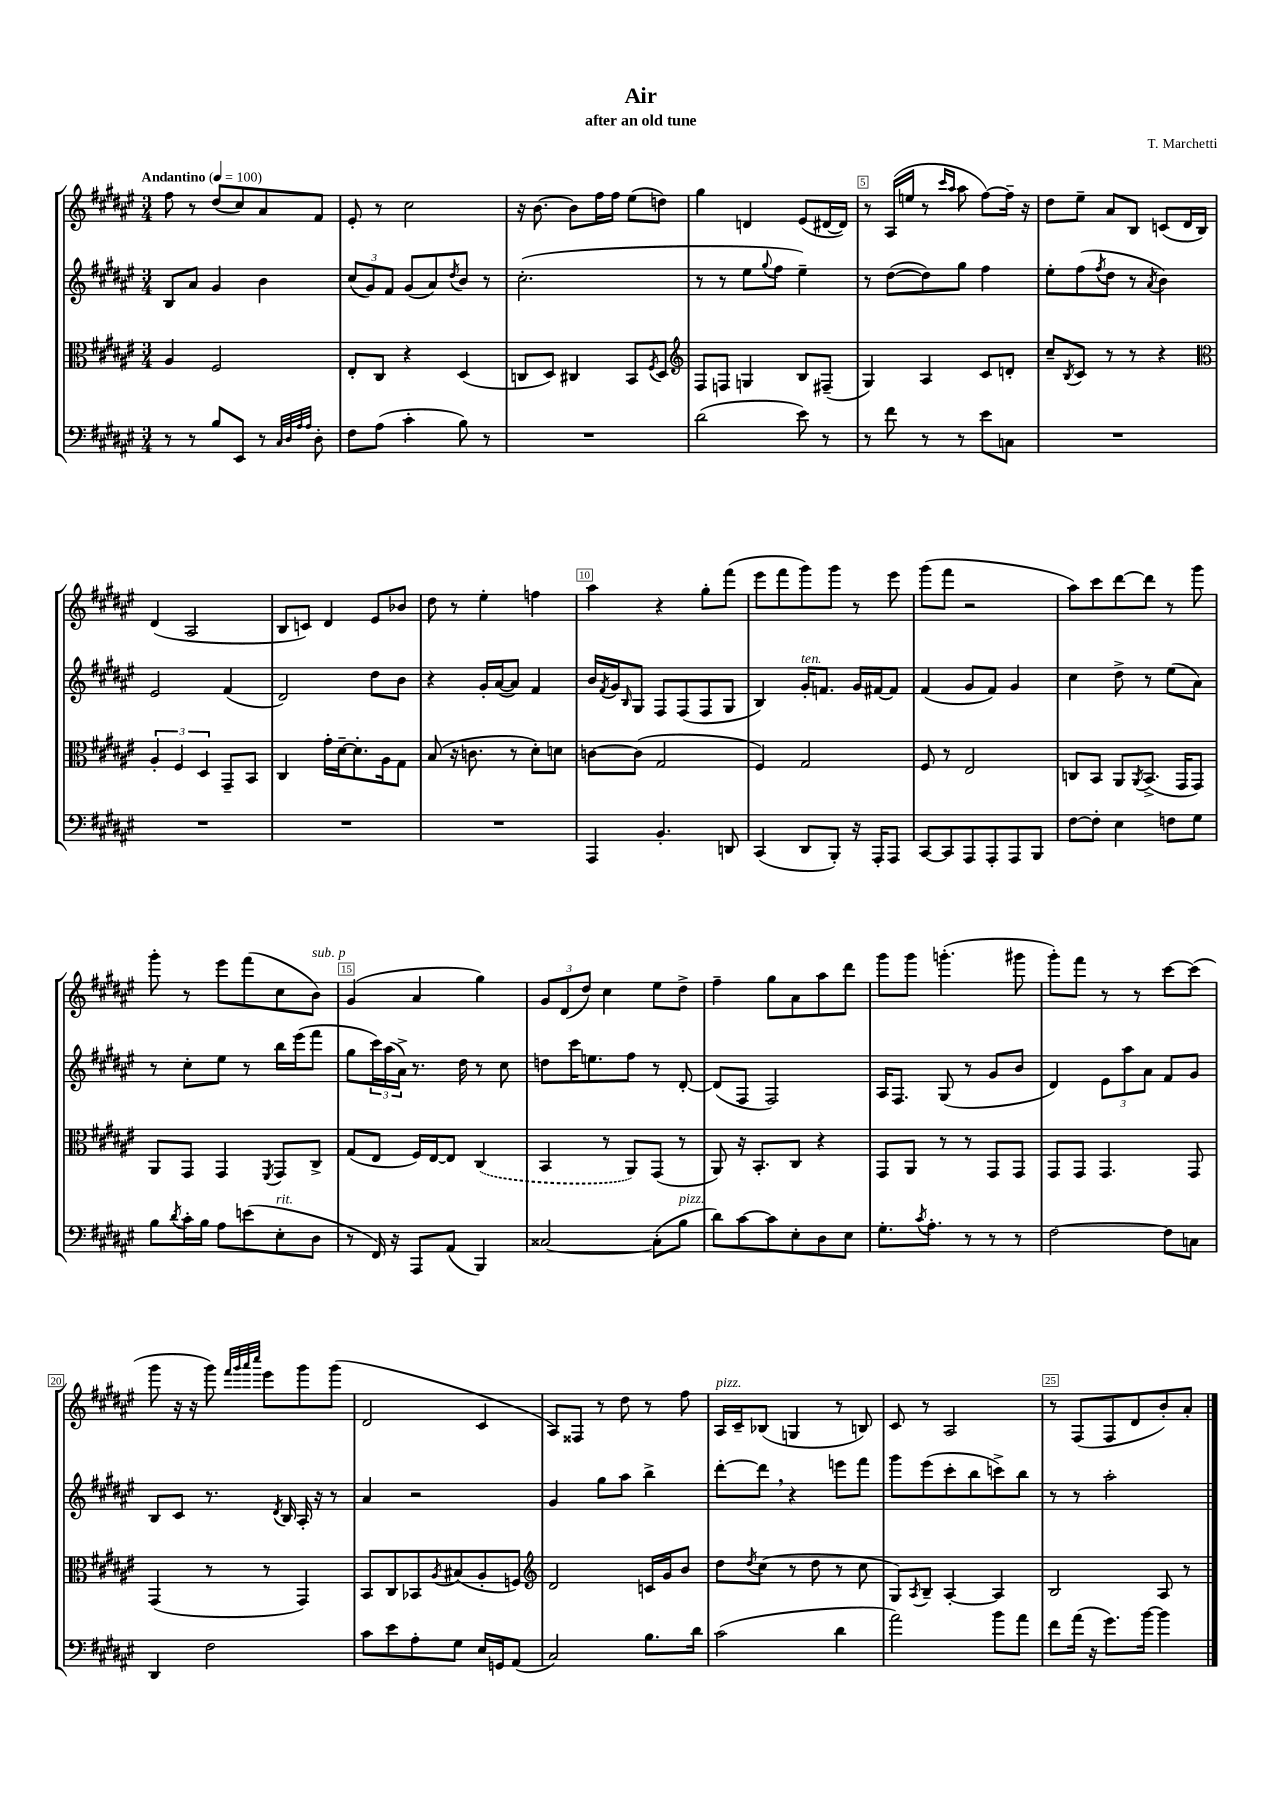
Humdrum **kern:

**kern	**kern	**kern	**kern
*staff4	*staff3	*staff2	*staff1
*clefF4	*clefC3	*clefG2	*clefG2
*k[f#c#g#d#a#e#]	*k[f#c#g#d#a#e#]	*k[f#c#g#d#a#e#]	*k[f#c#g#d#a#e#]
*M3/4	*M3/4	*M3/4	*M3/4
*MM100	*MM100	*MM100	*MM100
8r	4A#/	8B/L	8ff#\
8r	.	8a#/J	8r
8B/L	2F#/	4g#/	(8dd#/L
8EE#/J	.	.	8cc#/)
8r	.	4b\	8a#/
32qqC#/LLL	.	.	.
32qqD#/	.	.	.
32qqA#/	.	.	.
32qqA#/JJJ	.	.	.
8D#'\	.	.	8f#/J
=	=	=	=
8F#\L	8E#'/L	(12cc#/L	8e#'/
.	.	12g#/)	.
(8A#\J	8C#/J	.	8r
.	.	12f#/J	.
4c#'\	4r	(8g#/L	2cc#\
.	.	8a#/)	.
.	.	8qdd#/	.
8B\)	(4D#/	8b/J	.
8r	.	8r	.
=	=	=	=
2.r	8C/L	(2.cc#'\	16r
.	.	.	[8.b\
.	8D#/J)	.	.
.	4C#/	.	8b\]L
.	.	.	16ff#\L
.	.	.	16ff#\JJ
.	8BB/L	.	(8ee#\L
.	8qF#/	.	.
.	8D#/J	.	8dd\J)
=	=	=	=
*	*clefG2	*	*
(2d#\	8F#/L	8r	4gg#\
.	8F/J	8r	.
.	4G/	8ee#\L	4d/
.	.	8qqgg#/	.
.	.	8ff#\J	.
8e#\)	8B/L	4ee#~\)	(8e#/L
8r	(8F#~/J	.	[16d#/L
.	.	.	16d#/]JJ)
=	=	=	=
8r	4G#/)	8r	8r
8f#\	.	([8dd#\L	(16A#/LL
.	.	.	16ee/JJ
8r	4A#/	8dd#\])	8r
.	.	.	16qqccc#/LL
.	.	.	16qqaa#/JJ
8r	.	8gg#\J	8aa#\
8e#\L	8c#/L	4ff#\	[8ff#\L)
8C\J	8d'/J	.	16ff#~\]Jk
.	.	.	16r
=	=	=	=
2.r	8cc#~/L	8ee#'\L	8dd#\L
.	8qB/	.	.
.	8c#/J	(8ff#\	8ee#~\J
.	.	8qff#/	.
.	8r	8dd#\J	8a#/L
.	8r	8r	8B/J
.	.	8qa#/	.
.	4r	4b\)	(8c/L
.	.	.	16d#/L
.	.	.	16B/JJ)
=	=	=	=
*	*clefC3	*	*
2.r	6A#'/	2e#/	(4d#/
.	6F#/	.	.
.	.	.	2A#/
.	6D#/	.	.
.	8GG#~/L	(4f#/	.
.	8BB/J	.	.
=	=	=	=
2.r	4C#/	2d#/)	8B/L
.	.	.	8c/J)
.	16g#'\LL	.	4d#/
.	[16d#~\J	.	.
.	8.d#'\]	.	.
.	.	8dd#\L	8e#/L
.	16A#\k	.	.
.	8G#\J	8b\J	8b-/J
=	=	=	=
2.r	(8B/	4r	8dd#\
.	16r	.	8r
.	8.c\	.	.
.	.	16g#'/LL	4ee#'\
.	.	([16a#/J	.
.	8r	8a#/]J)	.
.	8d#'\L)	4f#/	4ff\
.	8d\J	.	.
=	=	=	=
4AAA#/	[8c\L	16b/LL	4aa#\
.	.	8qf#/	.
.	.	16g#/J	.
.	.	16qqB/	.
.	(8c\]J	8G#/J	.
4.BB'/	2G#/	8F#/L	4r
.	.	(8F#/	.
.	.	8F#/	8gg#'\L
8DD/	.	8G#/J	(8fff#\J
=	=	=	=
(4CC#/	4F#/)	4B/)	8eee#\L
.	.	.	8fff#\
8DD#/L	2G#/	16g#'/LK	8ggg#\)
.	.	8.f/J	.
8BBB'/J)	.	.	8ggg#\J
16r	.	16g#/LL	8r
16AAA#'/LK	.	[16f#/J	.
8AAA#/J	.	8f#/]J	8eee#\
=	=	=	=
[8CC#/L	8F#/	(4f#/	(8ggg#\L
8CC#/]	8r	.	8fff#\J
8AAA#/	2E#/	8g#/L	2r
8AAA#'/	.	8f#/J)	.
8AAA#/	.	4g#/	.
8BBB/J	.	.	.
=	=	=	=
[8F#\L	8C/L	4cc#\	8aa#\L)
8F#'\]J	8BB/J	.	8ccc#\
4E#\	8AA#/L	8dd#^\	[8ddd#\
.	8qAA#/	.	.
.	(8.BB^/J	8r	8ddd#\]J
8F\L	.	(8ee#\L	8r
.	16GG#/LK	.	.
8G#\J	8GG#/J)	8a#\J)	8ggg#\
=	=	=	=
8B\L	8AA#/L	8r	8ggg#'\
8qd#/	.	.	.
16c#'\L	8GG#/J	8cc#'\L	8r
16B\JJ	.	.	.
8A#\L	4GG#/	8ee#\J	8eee#\L
(8e\	.	8r	(8fff#\
.	8qFF#/	.	.
8E#'\	8GG#/L	16bb\LL	8cc#\
.	.	(16eee#\J	.
8D#\J	8C#^/J	8fff#\J	8b\J)
=	=	=	=
8r	(8G#/L	8gg#\L	(4g#/
16FF#/)	8E#/J	24ccc#\L)	.
.	.	(24aa#\	.
16r	.	.	.
.	.	24a#^\JJ)	.
8AAA#/L	16F#/LL)	8.r	4a#/
.	[16E#/J	.	.
(8AA#/J	8E#/]J	.	.
.	.	16dd#\	.
4BBB/)	(4C#/	8r	4gg#\)
.	.	8cc#\	.
=	=	=	=
[2C##/	4BB/	8dd\L	12g#/L
.	.	.	(12d#/
.	.	16ccc#\K	.
.	.	.	12dd#/J)
.	.	8.ee\	.
.	8r	.	4cc#\
.	8AA#/L)	8ff#\J	.
(8C##'\]L	(8GG#/J	8r	8ee#\L
8B\J	8r	[8d#'/	8dd#^\J
=	=	=	=
8d#\L)	8AA#/)	(8d#/]L	4ff#~\
[8c#\	16r	8F#/J	.
.	8.BB'/L	.	.
8c#\]	.	2F#/)	8gg#\L
8E#'\	8C#/J	.	8a#\
8D#\	4r	.	8aa#\
8E#\J	.	.	8ddd#\J
=	=	=	=
8.G#'\L	8GG#/L	16A#/LK	8ggg#\L
.	.	8.F#/J	.
.	8AA#/J	.	8ggg#\J
8qc#/	.	.	.
8.A#'\J	.	.	.
.	8r	(8G#/	(4.ggg'\
8r	8r	8r	.
8r	8GG#/L	8g#/L	.
8r	8GG#/J	8b/J	8ggg#\
=	=	=	=
[2F#\	8GG#/L	4d#/)	8ggg#'\L)
.	8GG#/J	.	8fff#\J
.	4.GG#/	12e#\L	8r
.	.	12aa#\	.
.	.	.	8r
.	.	12a#\J	.
8F#\]L	.	8f#/L	[8ccc#\L
8C\J	8GG#/	8g#/J	(8ccc#\]J
=	=	=	=
4DD#/	(4GG#/	8B/L	8ggg#\
.	.	8c#/J	16r
.	.	.	16r
2F#\	8r	8.r	8ggg#\)
.	.	.	32qqfff#/LLL
.	.	.	32qqggg#/
.	.	.	32qqaaa#/
.	.	.	32qqcccc#/JJJ
.	8r	.	8eee#\L
.	.	8qd#/	.
.	.	16B/	.
.	4GG#/)	16A#'/	8ggg#\
.	.	16r	.
.	.	8r	(8ggg#\J
=	=	=	=
8c#\L	8BB/L	4a#/	2d#/
8e#\	8C#/	.	.
8A#'\	8BB-/	2r	.
.	8qA#/	.	.
8G#\J	(8B#/	.	.
16E#/LL	8A#'/	.	4c#/
16GG/J	.	.	.
(8AA#/J	8F/J)	.	.
=	=	=	=
*	*clefG2	*	*
2C#/)	2d#/	4g#/	8A#/L)
.	.	.	8F##/J
.	.	8gg#\L	8r
.	.	8aa#\J	8dd#\
8.B\L	16c/LL	4bb^\	8r
.	16g#/J	.	.
.	8b/J	.	8ff#\
16d#\Jk	.	.	.
=	=	=	=
(2c#\	8dd#\L	[8ddd#'\L	16A#/LL
.	.	.	16c#~/J
.	8qdd#/	.	.
.	(8cc#\J	8ddd#\]J	(8B-/J
.	8r	4r	4G/
.	8dd#\	.	.
4d#\	8r	8eee\L	8r
.	8cc#\	8fff#\J	8B/)
=	=	=	=
2a#\)	8G#/L)	8ggg#\L	8c#/
.	8qA#/	.	.
.	8B~/J	(8eee#\	8r
.	[4A#'/	8ccc#'\	2A#/
.	.	8bb\	.
8b\L	4A#/]	8ccc^\)	.
8a#\J	.	8bb\J	.
=	=	=	=
8f#\L	2B/	8r	8r
(16a#\Jk	.	8r	(8F#/L
16r	.	.	.
8.g#\L)	.	2aa#'\	8F#/
.	.	.	8d#/
[16b\Jk	.	.	.
4b\]	8A#/	.	8b'/)
.	8r	.	8a#'/J
==	==	==	==
*-	*-	*-	*-
